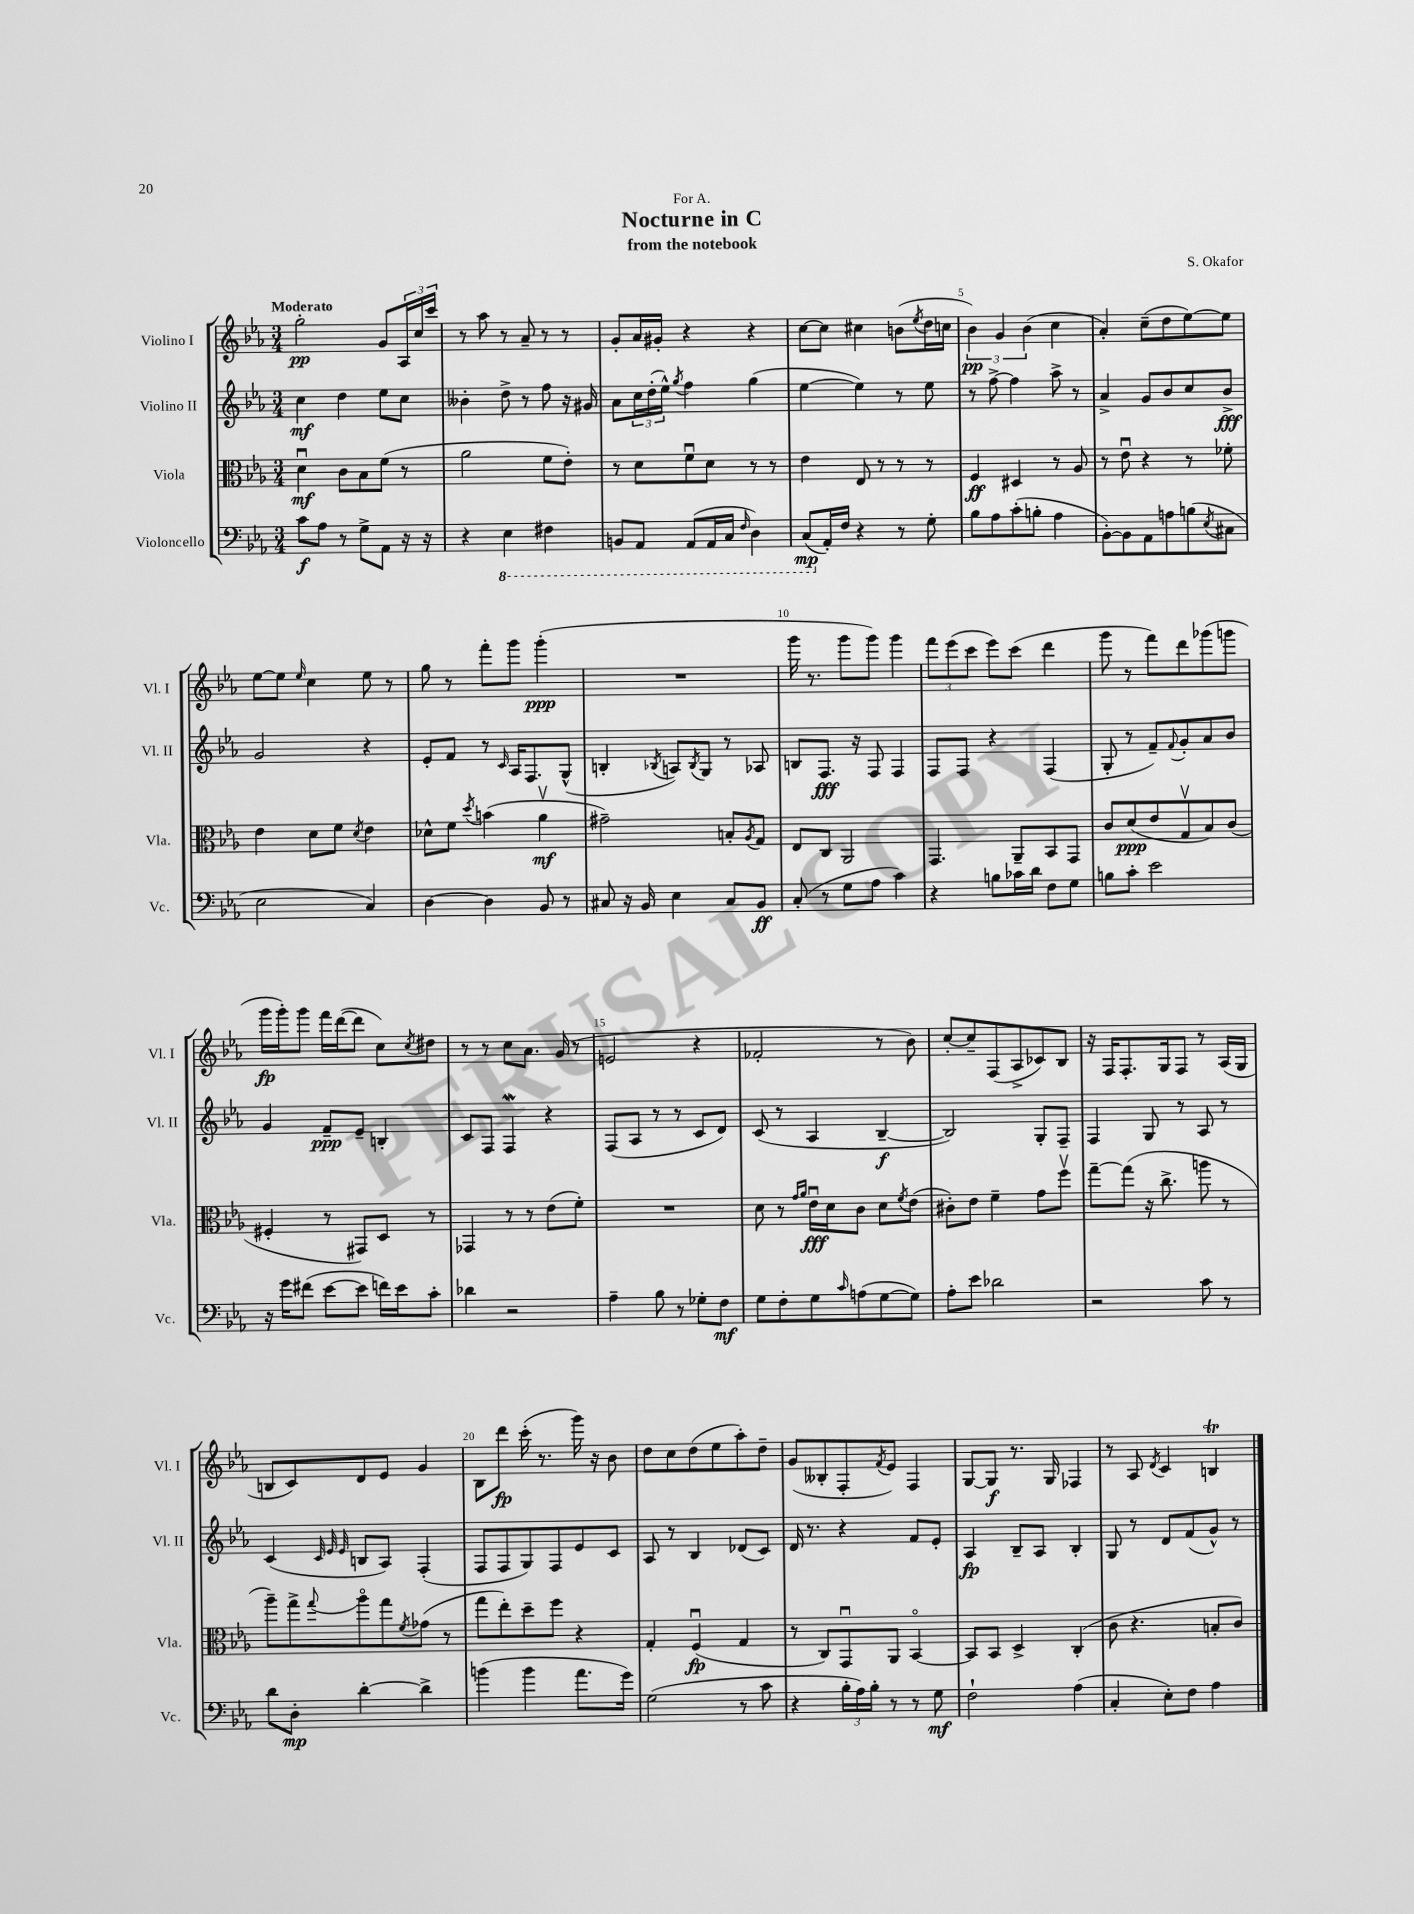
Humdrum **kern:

**kern	**dynam	**kern	**dynam	**kern	**dynam	**kern	**dynam
*part4	*part4	*part3	*part3	*part2	*part2	*part1	*part1
*staff4	*staff4	*staff3	*staff3	*staff2	*staff2	*staff1	*staff1
*I"Violoncello	*	*I"Viola	*	*I"Violino II	*	*I"Violino I	*
*I'Vc.	*	*I'Vla.	*	*I'Vl. II	*	*I'Vl. I	*
*clefF4	*	*clefC3	*	*clefG2	*	*clefG2	*
*k[b-e-a-]	*	*k[b-e-a-]	*	*k[b-e-a-]	*	*k[b-e-a-]	*
*M3/4	*	*M3/4	*	*M3/4	*	*M3/4	*
=1	=1	=1	=1	=1	=1	=1	=1
!	!	!	!	!	!	!LO:TX:a:B:t=Moderato	!
8c\L	f	4du\	mf	4cc\	mf	2gg'\	pp
8A-\J	.	.	.	.	.	.	.
8r	.	8c\L	.	4dd\	.	.	.
8G^\L	.	8B-\	.	.	.	.	.
8AA-\J	.	(8f\J	.	8ee-\L	.	8g/L	.
16r	.	8r	.	8cc\J	.	24A-/L	.
.	.	.	.	.	.	24cc/	.
16r	.	.	.	.	.	.	.
.	.	.	.	.	.	24ccc/JJ	.
=2	=2	=2	=2	=2	=2	=2	=2
4r	.	2a-\	.	4b--X'\	.	8r	.
.	.	.	.	.	.	8aa-\	.
*8ba	*	*	*	*	*	*	*
4EE-\	.	.	.	8dd^\	.	8r	.
.	.	.	.	8r	.	8a-~/	.
4FF#X\	.	8f\L	.	8ff\	.	8r	.
.	.	8e-'\J)	.	16r	.	8r	.
.	.	.	.	16g#X/	.	.	.
=3	=3	=3	=3	=3	=3	=3	=3
8BBBn/L	.	8r	.	8a-\L	.	8g'/L	.
8AAA-/J	.	8d\L	.	24cc\L	.	16a-/L	.
.	.	.	.	(24dd'\	.	.	.
.	.	.	.	.	.	16g#X'/JJ	.
.	.	.	.	24ee-^^\JJ)	.	.	.
.	.	.	.	8qgg/	.	.	.
(8AAA-/L	.	8fu\	.	4ff\	.	4r	.
16AAA-/L	.	8d\J	.	.	.	.	.
16CC/JJ	.	.	.	.	.	.	.
16qqFF/	.	.	.	.	.	.	.
4DD\)	.	8r	.	(4gg\	.	4r	.
.	.	8r	.	.	.	.	.
=4	=4	=4	=4	=4	=4	=4	=4
(8CC/L	mp	4e-\	.	[4ee-\	.	[8cc\L	.
*X8ba	*	*	*	*	*	*	*
16AA-'/L)	.	.	.	.	.	8cc\J]	.
16F/JJ	.	.	.	.	.	.	.
4r	.	8E-/	.	4ee-\])	.	4cc#X\	.
.	.	8r	.	.	.	.	.
8r	.	8r	.	8r	.	(8bn\L	.
.	.	.	.	.	.	8qee-/	.
8G'\	.	8r	.	8ee-\	.	16dd\L	.
.	.	.	.	.	.	16ccn\JJ	.
=5	=5	=5	=5	=5	=5	=5	=5
8B-\L	.	4F/	ff	8r	.	6b-\)	pp
8A-\	.	.	.	[8ff^\	.	.	.
.	.	.	.	.	.	6g/	.
(8c'\	.	4D#X/	.	4ff\]	.	.	.
.	.	.	.	.	.	(6b-\	.
8Bn'\J	.	.	.	.	.	.	.
4A-\	.	8r	.	8aa-^\	.	4cc\	.
.	.	8A-/	.	8r	.	.	.
=6	=6	=6	=6	=6	=6	=6	=6
[8BB-'\L)	.	8r	.	4a-^/	.	4a-'/)	.
8BB-\]	.	8e-u\	.	.	.	.	.
8AA-\	.	4r	.	8g/L	.	(8cc~\L	.
8An\	.	.	.	8b-/	.	8dd\	.
(8Bn\	.	8r	.	8cc/	.	[8ee-\)	.
8qE-/	.	.	.	.	.	.	.
8C#X\J	.	8f-X'\	.	8b-^/J	fff	8ee-\J]	.
!!LO:LB:g=z
=7	=7	=7	=7	=7	=7	=7	=7
2E-\	.	4e-\	.	2g/	.	[8ee-\L	.
.	.	.	.	.	.	8ee-\J]	.
.	.	.	.	.	.	16qqee-/	.
.	.	8d\L	.	.	.	4cc\	.
.	.	8f\J	.	.	.	.	.
.	.	8qd/	.	.	.	.	.
4C/)	.	4e-\	.	4r	.	8ee-\	.
.	.	.	.	.	.	8r	.
=8	=8	=8	=8	=8	=8	=8	=8
[4D\	.	8d-X^^\L	.	8e-'/L	.	8gg\	.
.	.	8f\J	.	8f/J	.	8r	.
.	.	8qdd/	.	.	.	.	.
4D\]	.	(4bn\	.	8r	.	8fff'\L	.
.	.	.	.	16qqc/	.	.	.
.	.	.	.	16A-/KL	.	8ggg\J	.
.	.	.	.	8.F/	.	.	.
8BB-/	.	4a-v\	mf	.	.	(4ggg'\	ppp
8r	.	.	.	(8G^^/J	.	.	.
=9	=9	=9	=9	=9	=9	=9	=9
8C#X/	.	2g#X~\)	.	4Bn'/	.	2.r	.
16r	.	.	.	.	.	.	.
16BB-/	.	.	.	.	.	.	.
.	.	.	.	8qB-X/	.	.	.
4E-\	.	.	.	8An/L)	.	.	.
.	.	.	.	8qB-/	.	.	.
.	.	.	.	8G/J	.	.	.
8C#/L	.	8Bn'/L	.	8r	.	.	.
.	.	8qA-/	.	.	.	.	.
8BB-/J	ff	8G/J	.	8A-X/	.	.	.
=10	=10	=10	=10	=10	=10	=10	=10
(8C'/	.	8E-/L	.	8Bn/L	.	16ggg\	.
.	.	.	.	.	.	8.r	.
8r	.	8C/J	.	8.F/J	fff	.	.
8G\L	.	2AA-/	.	.	.	8ggg\L	.
.	.	.	.	16r	.	.	.
8A-\J	.	.	.	8F/	.	8ggg\J)	.
4c\)	.	.	.	4F/	.	4ggg\	.
=11	=11	=11	=11	=11	=11	=11	=11
4r	.	4.GG/	.	8F/L	.	12fff\L	.
.	.	.	.	.	.	(12eee-\	.
.	.	.	.	8F/J	.	.	.
.	.	.	.	.	.	12ccc\J	.
8Bn\L	.	.	.	4r	.	8eee-\L)	.
16c-X\L	.	8AA-~/L	.	.	.	(8ccc\J	.
16d\JJ	.	.	.	.	.	.	.
8F\L	.	8BB-/	.	(4F/	.	4ddd\	.
8G\J	.	8GG/J	.	.	.	.	.
=12	=12	=12	=12	=12	=12	=12	=12
8Bn\L	.	8c/L	.	8G'/	.	8ggg\	.
8c'\J	.	(8d/	ppp	8r	.	8r	.
2e-\	.	8e-/	.	8f~/L)	.	8fff\L)	.
.	.	.	.	8qqf/	.	.	.
.	.	8Gv/	.	8g'/	.	8ddd\	.
.	.	8B-/)	.	8a-/	.	(8ggg-X\	.
.	.	(8c/J	.	8b-/J	.	8gggn\J	.
!!LO:LB:g=z
=13	=13	=13	=13	=13	=13	=13	=13
16r	.	4F#X'/	.	4g/	.	16ggg\LL	fp
16g\KL	.	.	.	.	.	16ggg'\J)	.
(8f#X\J	.	.	.	.	.	8ggg\J	.
[8e-\L	.	8r	.	8f~/L	ppp	16fff\LL	.
.	.	.	.	.	.	([16ddd\J	.
8e-\J]	.	8GG#X/L)	.	8e-~/J	.	8ddd\J]	.
16fn\LL)	.	8D/J	.	4Bn'/	.	8cc\L)	.
16e-\J	.	.	.	.	.	.	.
.	.	.	.	.	.	8qcc/	.
8c'\J	.	8r	.	.	.	8dd#X\J	.
=14	=14	=14	=14	=14	=14	=14	=14
4d-X\	.	4GG-X/	.	8c/L	.	8r	.
.	.	.	.	8F/J	.	8r	.
2r	.	8r	.	4FW/	.	8cc\L	.
.	.	8r	.	.	.	8.a-\J	.
.	.	(8e-\L	.	4r	.	.	.
.	.	.	.	.	.	(16g/	.
.	.	8f'\J)	.	.	.	8r	.
=15	=15	=15	=15	=15	=15	=15	=15
4A-~\	.	2.r	.	(8F/L	.	2en/	.
.	.	.	.	8A-/J	.	.	.
8B-\	.	.	.	8r	.	.	.
8r	.	.	.	8r	.	.	.
8G-X'\L	.	.	.	8c/L	.	4r	.
8F\J	mf	.	.	8d/J)	.	.	.
=16	=16	=16	=16	=16	=16	=16	=16
8G\L	.	8d\	.	(8c/	.	2f-X'/	.
8F'\	.	8r	.	8r	.	.	.
.	.	16qqg/LL	.	.	.	.	.
.	.	16qqa-/JJ	.	.	.	.	.
8G\	.	16e-u\LL	fff	4A-/	.	.	.
.	.	16d\J	.	.	.	.	.
16qqc/	.	.	.	.	.	.	.
(8An\	.	8c\J	.	.	.	.	.
[8G\	.	8d\L	.	[4B-~/	f	8r	.
.	.	8qf/	.	.	.	.	.
8G\J])	.	(8e-\J	.	.	.	8b-\)	.
=17	=17	=17	=17	=17	=17	=17	=17
8A-'\L	.	8c#X'\L)	.	2B-/])	.	[8cc'/L	.
8e-\J	.	8e-\J	.	.	.	8cc~/]	.
2d-X\	.	4f~\	.	.	.	(8F/	.
.	.	.	.	.	.	8A-^/	.
.	.	8g\L	.	8G'/L	.	8c-X/)	.
.	.	8ffv\J	.	8F~/J	.	8B-/J	.
=18	=18	=18	=18	=18	=18	=18	=18
2r	.	[8gg~\L	.	4F/	.	16r	.
.	.	.	.	.	.	16F/KL	.
.	.	(8gg\J]	.	.	.	8.F'/	.
.	.	16r	.	8G/	.	.	.
.	.	8.cc^\	.	.	.	16G/k	.
.	.	.	.	8r	.	8F/J	.
8c\	.	8aan\	.	8A-/	.	8r	.
8r	.	8r	.	8r	.	(16A-/LL	.
.	.	.	.	.	.	16G/JJ	.
!!LO:LB:g=z
=19	=19	=19	=19	=19	=19	=19	=19
8d\L	.	8aa-~\L)	.	(4c/	.	8Bn/L	.
8D'\J	mp	8gg^\	.	.	.	8c/)	.
.	.	.	.	32qqc/	.	.	.
.	.	.	.	32qqe-/	.	.	.
.	.	8qqgg/	.	32qqe-/	.	.	.
[4d'\	.	8aa-\	.	8Bn/L	.	8d/	.
.	.	8gg\	.	8A-/J)	.	8e-/J	.
.	.	8qf/	.	.	.	.	.
4d^\]	.	(8g-X\J	.	(4F'/	.	4g/	.
.	.	8r	.	.	.	.	.
=20	=20	=20	=20	=20	=20	=20	=20
(4bn\	.	8gg\L	.	8F/L	.	8B-\L	.
.	.	8ee-'\)	.	8F/	.	8ddd\J	fp
4b\	.	8dd~\	.	8G/)	.	(16ccc'\	.
.	.	.	.	.	.	8.r	.
.	.	8ff\J	.	8F/	.	.	.
8.a-\L	.	4r	.	8e-/	.	16ggg\)	.
.	.	.	.	.	.	16r	.
.	.	.	.	8c/J	.	8b-\	.
16g\Jk)	.	.	.	.	.	.	.
=21	=21	=21	=21	=21	=21	=21	=21
(2G\	.	4G'/	.	8A-/	.	8dd\L	.
.	.	.	.	8r	.	8cc\	.
.	.	(4Fu/	fp	4B-/	.	(8dd\	.
.	.	.	.	.	.	8ee-\	.
8r	.	4G/	.	(8d-X/L	.	8aa-'\)	.
8c\	.	.	.	8c/J)	.	8dd~\J	.
=22	=22	=22	=22	=22	=22	=22	=22
4r	.	8r	.	16d/	.	(8g/L	.
.	.	.	.	8.r	.	.	.
.	.	8C/L)	.	.	.	8B--X'/	.
24B-'\LL	.	8GGu/	.	4r	.	8F'/	.
24A-\)	.	.	.	.	.	.	.
24B-'\JJ	.	.	.	.	.	.	.
.	.	.	.	.	.	8qf/	.
8r	.	8AA-/J	.	.	.	8e-/J)	.
8r	.	[4BB-/	.	8f/L	.	4F/	.
8G\	mf	.	.	8e-'/J	.	.	.
=23	=23	=23	=23	=23	=23	=23	=23
2F`\	.	8BB-/L]	.	4A-/	fp	[8G/L	.
.	.	8BB-/J	.	.	.	8G/J]	f
.	.	4D^/	.	8B-~/L	.	8.r	.
.	.	.	.	8A-/J	.	.	.
.	.	.	.	.	.	16G/	.
(4A-\	.	(4C'/	.	4B-'/	.	4F-X/	.
=24	=24	=24	=24	=24	=24	=24	=24
4C'/	.	8c\	.	8G/	.	8r	.
.	.	4.r	.	8r	.	8A-/	.
.	.	.	.	.	.	8qd/	.
8E-'\L)	.	.	.	8d/L	.	4c/	.
8F\J	.	.	.	(8f/	.	.	.
4A-\	.	8Bn'/L	.	8g^^/J)	.	4Bnt/	.
.	.	8c/J)	.	8r	.	.	.
==	==	==	==	==	==	==	==
*-	*-	*-	*-	*-	*-	*-	*-
